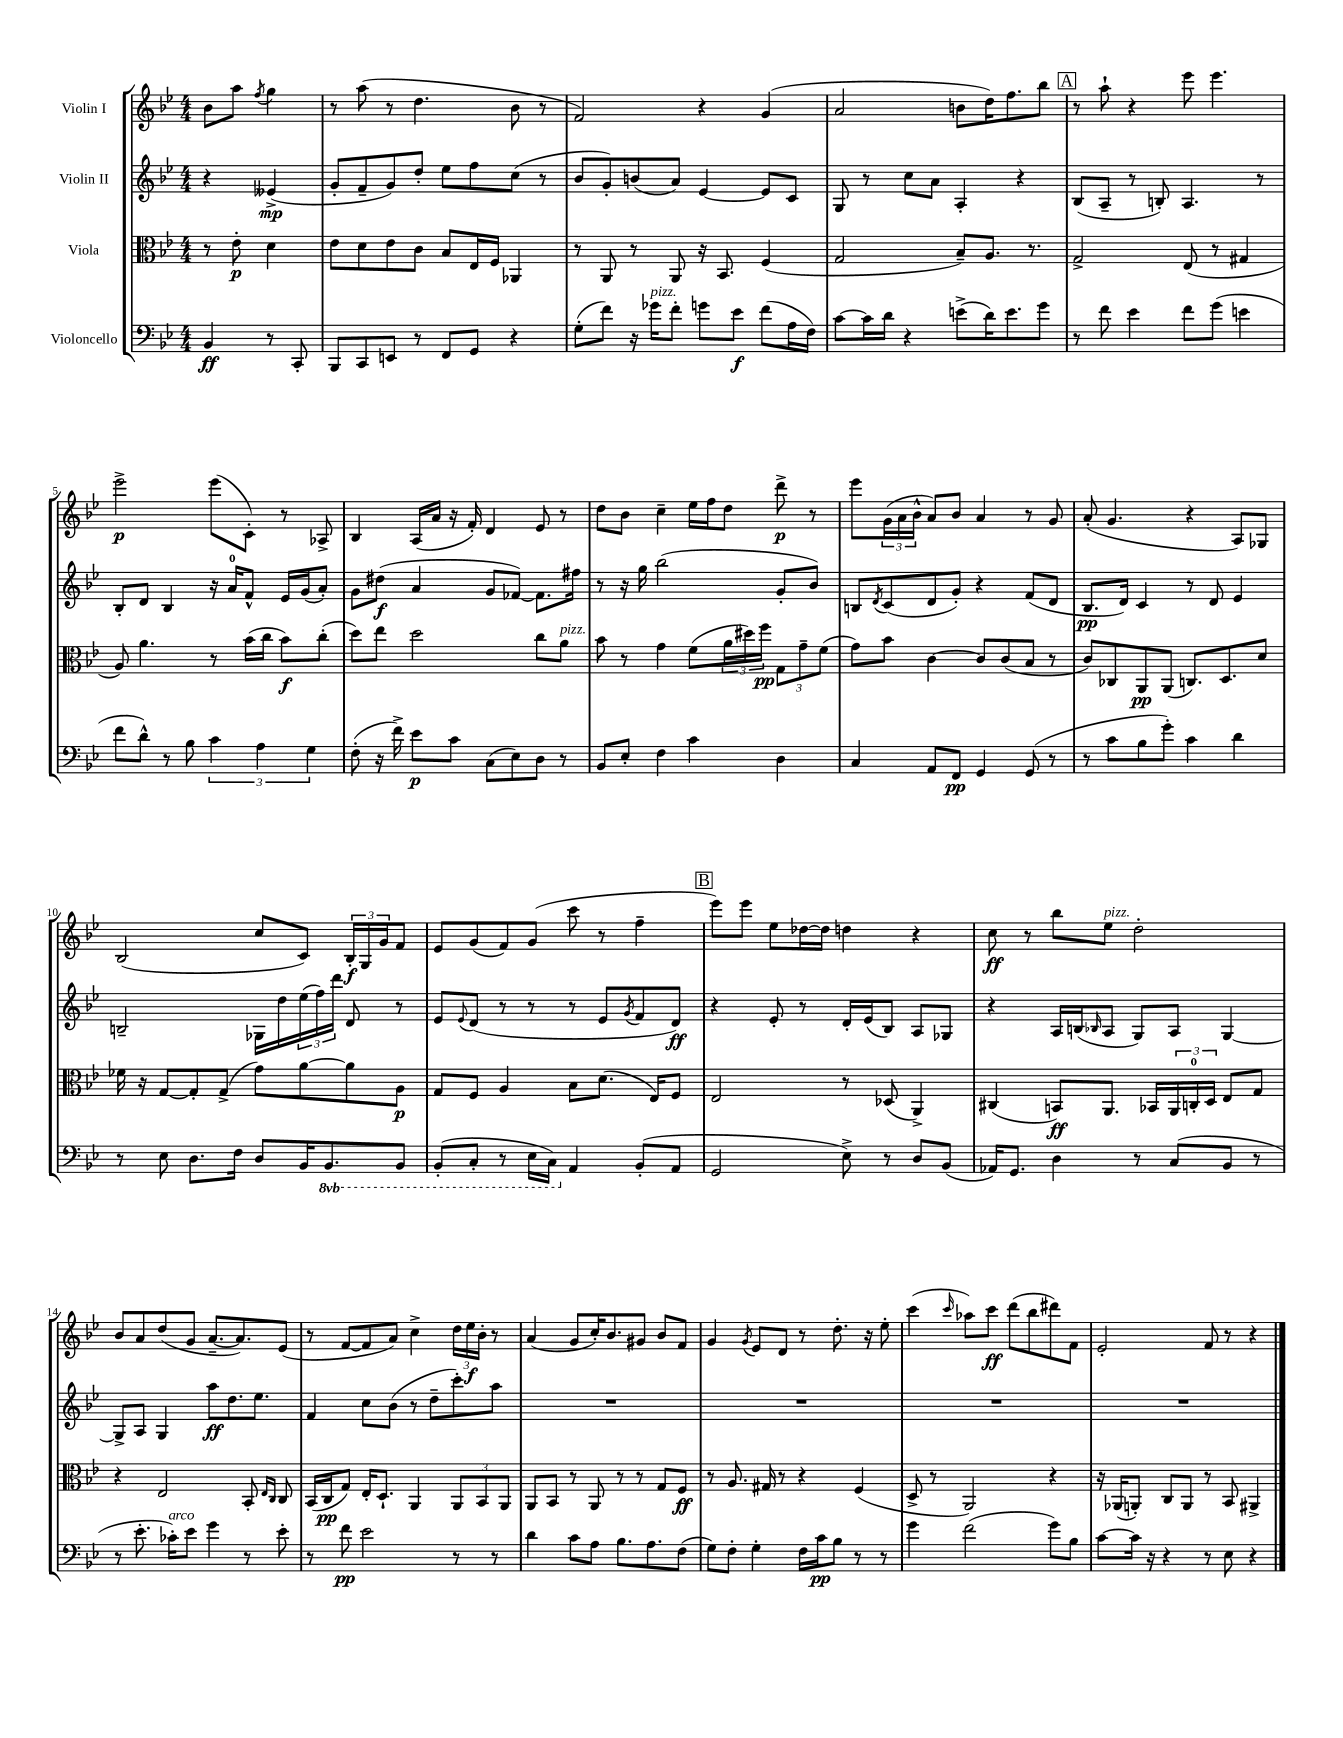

**kern	**kern	**kern	**kern
*staff4	*staff3	*staff2	*staff1
*clefF4	*clefC3	*clefG2	*clefG2
*k[b-e-]	*k[b-e-]	*k[b-e-]	*k[b-e-]
*M4/4	*M4/4	*M4/4	*M4/4
4BB-/	8r	4r	8b-\L
.	8e-'\	.	8aa\J
.	.	.	8qff/
8r	4d\	(4e--^/	4gg\
8CC'/	.	.	.
=	=	=	=
8BBB-/L	8e-\L	8g'/L	8r
8CC/	8d\	8f~/	(8aa\
8EE/J	8e-\	8g/)	8r
8r	8c\J	8dd'/J	4.dd\
8FF/L	8B-/L	8ee-\L	.
8GG/J	16E-/L	8ff\	.
.	16F/JJ	.	.
4r	4AA-/	(8cc\J	8b-\
.	.	8r	8r
=	=	=	=
(8G'\L	8r	8b-/L	2f/)
8f\J)	8AA/	8g'/)	.
16r	8r	(8b/	.
16g-\LK	.	.	.
8f'\J	8AA/	8a/J)	.
8g\L	16r	[4e-/	4r
.	8.BB-/	.	.
8e-\J	.	.	.
(8f\L	(4F/	8e-/]L	(4g/
16A\L	.	8c/J	.
16F\JJ)	.	.	.
=	=	=	=
[8c\L	2G/	8G/	2a/
16c\]L	.	8r	.
16d\JJ	.	.	.
4r	.	8cc\L	.
.	.	8a\J	.
(8e^\L	8B-~/L)	4A'/	8b\L
16d\K)	8.A/J	.	16dd\K)
8.e\	.	.	8.ff\
.	.	4r	.
.	8.r	.	.
8g\J	.	.	8bb-\J
=	=	=	=
8r	2G^/	(8B-/L	8r
8f\	.	8A~/J	8aa`\
4e-\	.	8r	4r
.	.	8B'/)	.
8f\L	(8E-/	4.A/	8eee-\
(8g\J	8r	.	4.eee-\
4e\	4G#/	.	.
.	.	8r	.
=	=	=	=
8f\L	8A/)	8B-'/L	2eee-^\
8d^^\J)	4.a\	8d/J	.
8r	.	4B-/	.
8B-\	.	.	.
6c\	8r	16r	(8eee-\L
.	.	16a/LK	.
.	(16b-\LL	8f^^/J	8c'\J)
6A\	.	.	.
.	16cc\JJ	.	.
.	8b-\L)	16e-/LL	8r
.	.	(16g/J	.
6G\	.	.	.
.	(8cc'\J	8a'/J)	8A-^/
=	=	=	=
(8F'\	8dd\L)	8g\L	4B-/
16r	8ee-\J	(8dd#\J	.
16f^\)	.	.	.
8e-\L	2dd\	4a/	(16A/LL
.	.	.	16a/JJ
8c\J	.	.	16r
.	.	.	16f'/)
(8C\L	.	8g/L	4d/
8E-\)	.	[8f-/J)	.
8D\J	8cc\L	8.f-\]L	8e-/
8r	8a\J	.	8r
.	.	16ff#\Jk	.
=	=	=	=
8BB-/L	8b-\	8r	8dd\L
8E-'/J	8r	16r	8b-\J
.	.	16gg\	.
4F\	4g\	(2bb-\	4cc~\
4c\	(8f\L	.	16ee-\LL
.	.	.	16ff\J
.	24a\L	.	8dd\J
.	24dd#\)	.	.
.	24ff\JJ	.	.
4D\	12G\L	8g'/L	8ddd^\
.	12g~\	.	.
.	.	8b-/J)	8r
.	(12f\J	.	.
=	=	=	=
4C/	8g\L)	8B/L	8eee-\L
.	.	8qd/	.
.	8b-\J	(8c/	(24g\L
.	.	.	24a\
.	.	.	24b-^^\JJ
8AA/L	[4c\	8d/	8a/L)
8FF/J	.	8g'/J)	8b-/J
4GG/	8c/]L	4r	4a/
.	(8c/	.	.
(8GG/	8B-/J	(8f/L	8r
8r	8r	8d/J	8g/
=	=	=	=
8r	8c/L)	8.B-/L	(8a'/
8c\L	8C-/	.	4.g/
.	.	16d/Jk)	.
8B-\	8AA/	4c/	.
8g'\J)	(8AA/J	.	.
4c\	8.C/L)	8r	4r
.	.	8d/	.
.	8.D/	.	.
4d\	.	4e-/	8A/L)
.	8d/J	.	8G-/J
=	=	=	=
8r	16f-\	2B~/	(2B-/
.	16r	.	.
8E-\	[8G/L	.	.
8.D\L	8G'/]	.	.
.	(8G^/J	.	.
16F\Jk	.	.	.
8D/L	8g\L)	16G-\LL	8cc/L
.	.	16dd\	.
16BB-/K	[8a\	(24ee-\	8c/J)
.	.	24ff\)	.
8.BBB-/	.	.	.
.	.	24ddd\JJ	.
.	8a\]	8d/	24B-'/LL
.	.	.	24G/
.	.	.	24g/J
8BBB-/J	8A\J	8r	8f/J
=	=	=	=
(8BBB-'/L	8G/L	8e-/L	8e-/L
.	.	8qqe-/	.
8CC'/J	8F/J	(8d/J	(8g/
8r	4A/	8r	8f/)
16EE-\LL	.	8r	(8g/J
16CC\JJ)	.	.	.
4AA/	8B-\L	8r	8ccc\
.	(8.d\J	8e-/L	8r
.	.	8qg/	.
(8BB-'/L	.	8f/	4ff~\
.	16E-/LK)	.	.
8AA/J	8F/J	8d/J)	.
=	=	=	=
2GG/	2E-/	4r	8eee-\L)
.	.	.	8eee-\J
.	.	8e-'/	8ee-\L
.	.	8r	[16dd-\L
.	.	.	16dd-\]JJ
8E-^\)	8r	16d'/LL	4dd\
.	.	(16e-/J	.
8r	(8D-/	8B-/J)	.
8D/L	4AA^/)	8A/L	4r
(8BB-/J	.	8G-/J	.
=	=	=	=
16AA-/LK)	(4C#/	4r	8cc\
8.GG/J	.	.	.
.	.	.	8r
4D\	8BB/L)	16A/LL	8bb-\L
.	.	(16B/J	.
.	.	16qqB-/	.
.	8.AA/J	8A/J	8ee-\J
8r	.	8G/L)	2dd'\
.	16BB-/LL	.	.
(8C/L	24AA/	8A/J	.
.	24C'/	.	.
.	24D/JJ	.	.
8BB-/J	8E-/L	[4G/	.
8r	8G/J	.	.
=	=	=	=
8r	4r	8G^/]L	8b-/L
8.e-'\	.	8A/J	8a/
.	2E-/	4G/	(8dd/
16c-'\LK)	.	.	.
8e-\J	.	.	8g/J
4g\	.	8aa\L	[8.a~/L
.	.	8.dd\	.
.	.	.	8.a/])
8r	8BB-'/	.	.
.	.	8.ee-\J	.
.	16qqE-/LL	.	.
.	16qqC/JJ	.	.
8e-'\	8C/	.	(8e-/J
=	=	=	=
8r	(16BB-/LL	4f/	8r
.	16C/J	.	.
8f\	8G/J)	.	[8f/L
2e-\	16E-'/LK	8cc\L	8f/]
.	8.D`/J	.	.
.	.	(8b-\J	8a/J)
.	4AA/	8r	4cc^\
.	.	8dd~\L	.
8r	12AA/L	8ccc'\)	24dd\LL
.	.	.	24ee-\
.	12BB-/	.	24b-'\JJ
8r	.	8aa\J	8r
.	12AA/J	.	.
=	=	=	=
4d\	8AA/L	1r	(4a/
.	8BB-/J	.	.
8c\L	8r	.	8g/L
8A\J	8AA/	.	16cc'/K)
.	.	.	8.b-/
8.B-\L	8r	.	.
.	8r	.	8g#/J
8.A\	.	.	.
.	8G/L	.	8b-/L
(8F\J	8F/J	.	8f/J
=	=	=	=
8G\L)	8r	1r	4g/
8F'\J	8.A/	.	.
.	.	.	8qg/
4G'\	.	.	8e-/L
.	16G#/	.	.
.	8r	.	8d/J
16F\LL	4r	.	8r
16c\J	.	.	.
8B-\J	.	.	8.dd'\
8r	(4F/	.	.
.	.	.	16r
8r	.	.	8ee-'\
=	=	=	=
4g\	8D^/	1r	(4ccc\
.	8r	.	.
.	.	.	16qqccc/
(2f\	2AA/)	.	8aa-\L)
.	.	.	8ccc\J
.	.	.	(8ddd\L
.	.	.	8bb-\
8g\L)	4r	.	8ddd#\)
8B-\J	.	.	8f\J
=	=	=	=
[8c\L	16r	1r	2e-'/
.	(16AA-/LK	.	.
16c\]Jk	8AA'/J)	.	.
16r	.	.	.
4r	8C/L	.	.
.	8AA/J	.	.
8r	8r	.	8f/
8E-\	8BB-/	.	8r
4r	4AA#^/	.	4r
==	==	==	==
*-	*-	*-	*-
